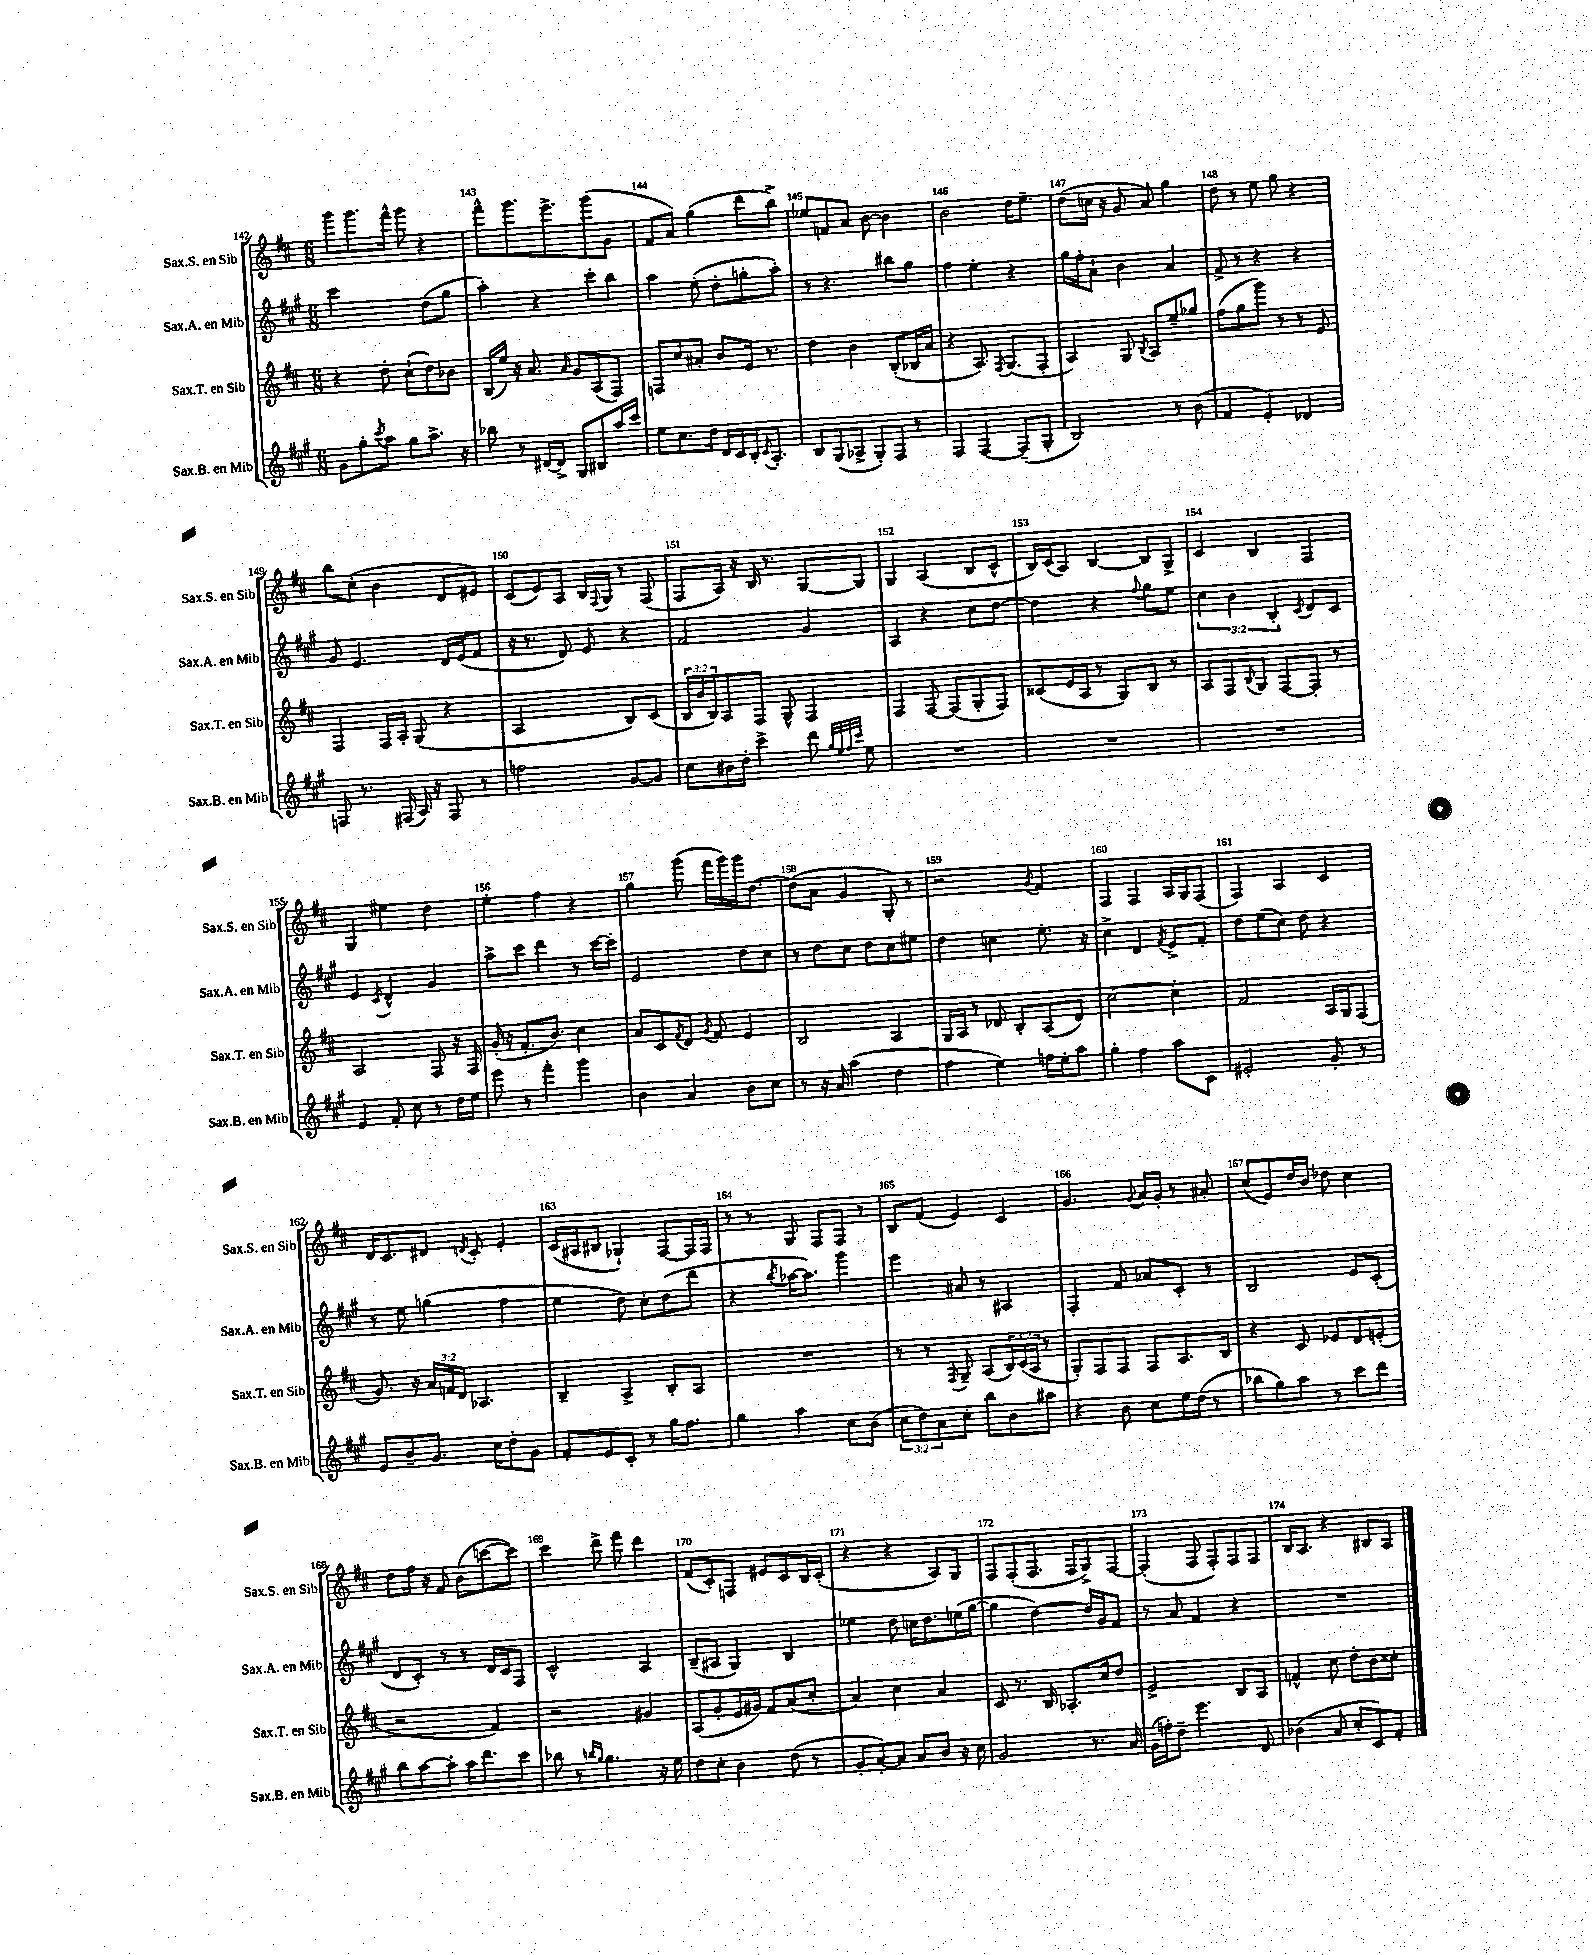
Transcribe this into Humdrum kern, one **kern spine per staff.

**kern	**kern	**kern	**kern
*part4	*part3	*part2	*part1
*staff4	*staff3	*staff2	*staff1
*I"Sax.B. en Mib	*I"Sax.T. en Sib	*I"Sax.A. en Mib	*I"Sax.S. en Sib
*I'Sax.B. en Mib	*I'Sax.T. en Sib	*I'Sax.A. en Mib	*I'Sax.S. en Sib
*clefG2	*clefG2	*clefG2	*clefG2
*k[f#c#g#]	*k[f#c#]	*k[f#c#g#]	*k[f#c#]
*M6/8	*M6/8	*M6/8	*M6/8
=142	=142	=142	=142
8g#\L	4r	2ccc#\	8ggg\L
8gg#'\	.	.	8.ggg\
8qccc#/	.	.	.
8aa\J	8dd'\	.	.
.	.	.	16fff#^^\Jk
8gg#\L	(8cc#`\L	.	8ggg\
8.aa^\J	8dd\)	(8dd\L	4r
.	8b-X\J	8gg#\J	.
16r	.	.	.
=143	=143	=143	=143
8bb-X\	(16B/LL	4aa'\)	8fff#^^\L
.	16ee/JJ)	.	.
8r	16r	.	8.ggg\
.	8.a/	.	.
[16d#X/LL	.	4r	.
16d#^/JJ]	.	.	8.eee^\
.	16qqa/	.	.
8G#/L	8g/L	.	.
8B#X/	(8A/	8ccc#'\L	(8ggg\
16aa/L	8F#/J)	8bb\J	8g\J
16ccc#/JJ	.	.	.
=144	=144	=144	=144
8ee\L	8Fn/L	4aa\	8f#/L
8.cc#\	8cc#/	.	8a/J)
.	8a#X'/J	(8ee'\	(4gg\
16dd\Jk	.	.	.
16d/LL	8b/L	8dd'\L	.
16c#/	.	.	.
16B'/J	16e/Jk	8ggn'\	8ddd\L
8qc#/	.	.	.
8.A'/J	8.r	.	.
.	.	8aa'\J)	8bb^\J)
=145	=145	=145	=145
8B/L	4dd\	8r	8ee-X/L
(8G#/	.	4.r	8fn/
8A-X^/J	4b\	.	8a/J
8G#'/L)	.	.	[8b\
8F#/J	(8B'/L	8bb#X\L	4b\]
8r	16B-X/L	8gg#\J	.
.	16a/JJ	.	.
=146	=146	=146	=146
4F#/	4r	4ff#\	2b\
[4F#/	8.A/)	4ee'\	.
.	8qF#/	.	.
.	(8.G/L	.	.
(8F#~/L]	.	4r	16dd\KL
.	.	.	8.ee~\J
8G#'/J	8F#'/J	.	.
=147	=147	=147	=147
2B/)	4A/)	16gg#\LL	(8dd\L
.	.	16ff#'\J	.
.	.	8a`\J	16ccn\Jk
.	.	.	16r
.	8G/	4b\	8g/
.	8qB/	.	.
.	8A/L	.	8a/)
8r	8ee~/	4a/	4gg\
(8b\	8gg-X/J	.	.
=148	=148	=148	=148
4f#/	(8ff#\L	8f#^/	8dd\
.	8gg\	8r	8r
4e'/)	8ggg\J)	4r	8ee\
.	8r	.	8gg\
4d-X/	8r	4r	4r
.	8e/	.	.
!!LO:LB:g=z
=149	=149	=149	=149
8Fn/	4F#/	8g#/	8bb\L
8.r	.	4.e/	(8cc#'\J
.	16F#/LL	.	4b\
(16F#X/	16A'/JJ	.	.
16A/)	(8G/	.	.
16r	.	.	.
8F#/	4r	16d/LL	8d/L
.	.	(16e/J	.
8r	.	8f#/J	8e#X/J)
=150	=150	=150	=150
2ffn\	2A/	16r	(8c#/L
.	.	8.r	.
.	.	.	8e/)
.	.	8d/)	8A/J
.	.	8e/	16B/LL
.	.	.	8qqF#/
.	.	.	16G/JJ
[8g#/L	8B/L)	4r	8r
8g#/J]	(8c#/J	.	(8F#/
=151	=151	=151	=151
8cc#\L	24B/LL	2f#/	8F#/L
.	24b/	.	.
.	24B/J)	.	.
16b#X\L	8A/	.	16A/Jk)
16dd'\JJ	.	.	16r
4ccc#^\	8F#/J	.	16B/
.	.	.	8.r
.	8G^^/	.	.
8ddd\	4F#/	4g#/	[8G/L
32qqgg#/LLL	.	.	.
32qqee/	.	.	.
32qqff#/	.	.	.
32qqccc#/JJJ	.	.	.
8ee\	.	.	8G/J]
=152	=152	=152	=152
2.r	4F#/	4A/	4G/
.	[8F#/	4r	(4A/
.	(8F#/L]	.	.
.	8G'/	8cc#\L	8B/L
.	8F#/J)	[8dd\J	8c#^^/J
=153	=153	=153	=153
2.r	(8c##X/L	4dd\]	16B/LL)
.	.	.	(16c#/J
.	16e/L	.	8A/J)
.	16A/JJ	.	.
.	8r	4r	[4B/
.	8G/L)	.	.
.	.	8qqff#/	.
.	8B/J	8gg#\L	8B/L]
.	8r	8ee\J	8G^/J
=154	=154	=154	=154
2.r	8A/L	6cc#\	4c#/
.	8F#/	.	.
.	.	6b\	.
.	8qqB/	.	.
.	8G/J	.	4B/
.	.	6B'/	.
.	[8F#/L	.	.
.	.	8qc#/	.
.	8F#'/J]	8d/L	4F#/
.	8r	8c#/J	.
!!LO:LB:g=z
=155	=155	=155	=155
4e/	2A/	4e/	4G/
.	.	8qc#/	.
8f#'/	.	4d^^/	4ee#X\
8cc#\	.	.	.
8r	8F#/	4g#/	4dd\
16dd\LL	16r	.	.
16ee\JJ	16F#/	.	.
=156	=156	=156	=156
8eee\	(16g'/	8aa^\L	4ee'\
.	16r	.	.
8r	8.f#'/L	8ccc#\J	.
4fff#'\	.	4ddd\	4ff#\
.	8.b/J)	.	.
4ggg#\	4cc#\	8r	4r
.	.	[16ccc#\LL	.
.	.	16ccc#'\JJ]	.
=157	=157	=157	=157
4b\	8a/L	2e/	4gg\
.	8c#/	.	.
.	8qf#/	.	.
4a/	8d/J	.	(8ggg\
.	8qg/	.	.
.	8f#/	.	16fff#\LL
.	.	.	16ggg\)
8b\L	4e/	8dd\L	16ggg\J
.	.	.	[8.dd\J
8cc#\J	.	8cc#\J	.
=158	=158	=158	=158
8r	2B/	8r	(8dd\L]
16r	.	8dd\L	8a\J
16a/	.	.	.
(4aa\	.	8cc#\J	4g/
.	.	8dd\L	.
4dd\	4A/	8cc#\	8G'/)
.	.	8ee#X\J	8r
=159	=159	=159	=159
4ff#\	16G/LL	4dd\	2r
.	16A/JJ	.	.
.	8r	.	.
4ee\)	8d-X/	4ccn\	.
.	8B'/L	.	.
.	.	.	8qg/
16ffn\LL	(8A/	8.ee'\	4f#/
16ee'\J	.	.	.
8aa\J	8d-/J)	.	.
.	.	16r	.
=160	=160	=160	=160
4gg#'\	[2cc#\	4cc#^\	4F#/
4ff#\	.	4d/	4F#/
.	.	8qf#/	.
8aa\L	4cc#'\]	8e^/L	16A/LL
.	.	.	16G/J
8c#\J	.	8f#'/J	(8F#/J
=161	=161	=161	=161
2e#X'/	2f#/	8dd\L	4F#/)
.	.	(8ee\	.
.	.	8cc#\J)	4A/
.	.	8dd\	.
8g#'/	16A/LL	4r	4c#/
.	16G/J	.	.
8r	(8F#/J	.	.
!!LO:LB:g=z
=162	=162	=162	=162
8e/L	8.g/)	8r	16d/KL
.	.	.	8.c#/
8b~/	.	8ee\	.
.	16r	.	.
8.g#/J	24a/LL	(4ggn\	8d#X/J
.	24fn/	.	.
.	24d/JJ	.	.
.	.	.	8qdn/
.	4.A-X/	.	8c#'/
16cc#\KL	.	.	.
8dd'\	.	4ff#\	4e'/
8g#\J	.	.	.
=163	=163	=163	=163
8f#'/L	4B~/	4ee\	(16c#/LL
.	.	.	16A#X/J
8e/	.	.	8B#X/J
8c#'/J	4A^/	8dd\)	4G-X`/)
8r	.	8cc#'\L	.
16gg#\KL	8B'/L	(8dd\	[8F#/L
8.ff#\J	.	.	.
.	8A/J	8ddd\J	16F#/L]
.	.	.	16F#/JJ
=164	=164	=164	=164
4gg#\	2.r	4r	8r
.	.	.	8r
.	.	8qbb/	.
4aa\	.	[16aa-X\KL	8G/
.	.	8.aa-\J])	.
.	.	.	8F#/L
8cc#\L	.	4ggg#\	8F#/J
(8b\J	.	.	8r
=165	=165	=165	=165
12cc#\L	8r	4eee\	8B/L
12dd\)	.	.	.
.	8r	.	(8f#/J
12a\	.	.	.
.	8qF#/	.	.
8cc#'\J	8G~/	8a#X/	4e/)
8bb\L	(8A/L	8r	.
8b\	24B/L)	4A#X/	4c#/
.	(24c#/	.	.
.	24A/JJ	.	.
8aa#X\J	8r	.	.
=166	=166	=166	=166
4r	8G'/L)	4F#'/	4.g/
.	8F#/	.	.
8b\	8F#/J	8f#/	.
.	.	.	8qqg/
8cc#\L	8F#/L	8a-X/L	16a/LL
.	.	.	16g'/JJ
16ee\L	8.A/	8c#'/J	8r
(16dd\JJ	.	.	.
8r	.	8r	8a#X'/
.	16B/Jk	.	.
=167	=167	=167	=167
8bb-X\L	4r	2B/	(8cc#/L
8gg#\)	.	.	8e/)
8aa\J	8c#/	.	16dd/L
.	.	.	16b/JJ
8r	8e-X/L	.	8dd-X\
8ccc#\L	8d/	8e/L	4cc#\
8ddd\J	(8en'/J	(8c#'/J	.
!!LO:LB:g=z
=168	=168	=168	=168
8bb\L	2r	8d/L	8dd\L
[8aa\	.	8c#'/J)	16ff#\Jk
.	.	.	16r
8aa'\J]	.	8r	8f#/
16aa\KL	.	8r	(8b\L
8.ddd\	.	.	.
.	4f#/)	16d/LL	[8cccn\
.	.	16c#/J	.
8ccc#\J	.	8F#/J	8ccc\J])
=169	=169	=169	=169
8bb-X\	2r	2c#^^/	4ccc#\
8r	.	.	.
16qqbbn/LL	.	.	.
16qqgg#/JJ	.	.	.
4.gg#\	.	.	8ddd^\
.	.	.	8fff#\
.	4g#X/	4A/	4ddd\
16r	.	.	.
16ee\	.	.	.
=170	=170	=170	=170
8dd\L	(8A/L	(8B~/L	(8f#/L
8cc#'\J	8g'/	8A#X/J	8c#'/)
4b\	16e/L	4G#/)	8Fn/J
.	16g#X/JJ)	.	.
.	8f#/L	.	8e#X/L
(8dd\	(8a/	4B/	8c#/
8r	8cc#'/J	.	16B/L
.	.	.	(16c#'/JJ
=171	=171	=171	=171
8g#'/L	4a/)	4ee-X\	4r
[8a'/)	.	.	.
8a/J]	4cc#\	8dd\	4r
8a/L	.	16ccn\KL	.
.	.	8.dd\	.
8b/J	4a/	.	8A/L)
16r	.	(16een\L	8G/J
16cc#\	.	[16gg#\JJ	.
=172	=172	=172	=172
2g#/	8c#/	4gg#\]	8F#/L
.	8.r	.	(8F#'/
.	.	[4dd\)	8.F#/J
.	16B/	.	.
.	8.A-X'/L	.	.
.	.	.	16F#/KL
8.r	.	16dd/LL]	8G^/)
.	16cc#/k	16g#/J	.
.	8dd/J	8f#/J	[8F#/J
16a/	.	.	.
=173	=173	=173	=173
(16g#\LL	2e^/	8r	(4F#'/]
16ffn'\J)	.	.	.
8dd~\J	.	8a/	.
4.eee\	.	4f#/	8F#/
.	.	.	8F#'/L)
.	8B/L	4r	8F#/
8d/	8A/J	.	8F#/J
=174	=174	=174	=174
(4b-X\	4fn^^/	2.r	16B/KL
.	.	.	8.A/J
8a/	8cc#\	.	4r
8cc#'/L	8dd'\L	.	.
8c#/)	8b\	.	8B#X/L
8f#'/J	8cc##X'\J	.	8A/J
==	==	==	==
*-	*-	*-	*-
